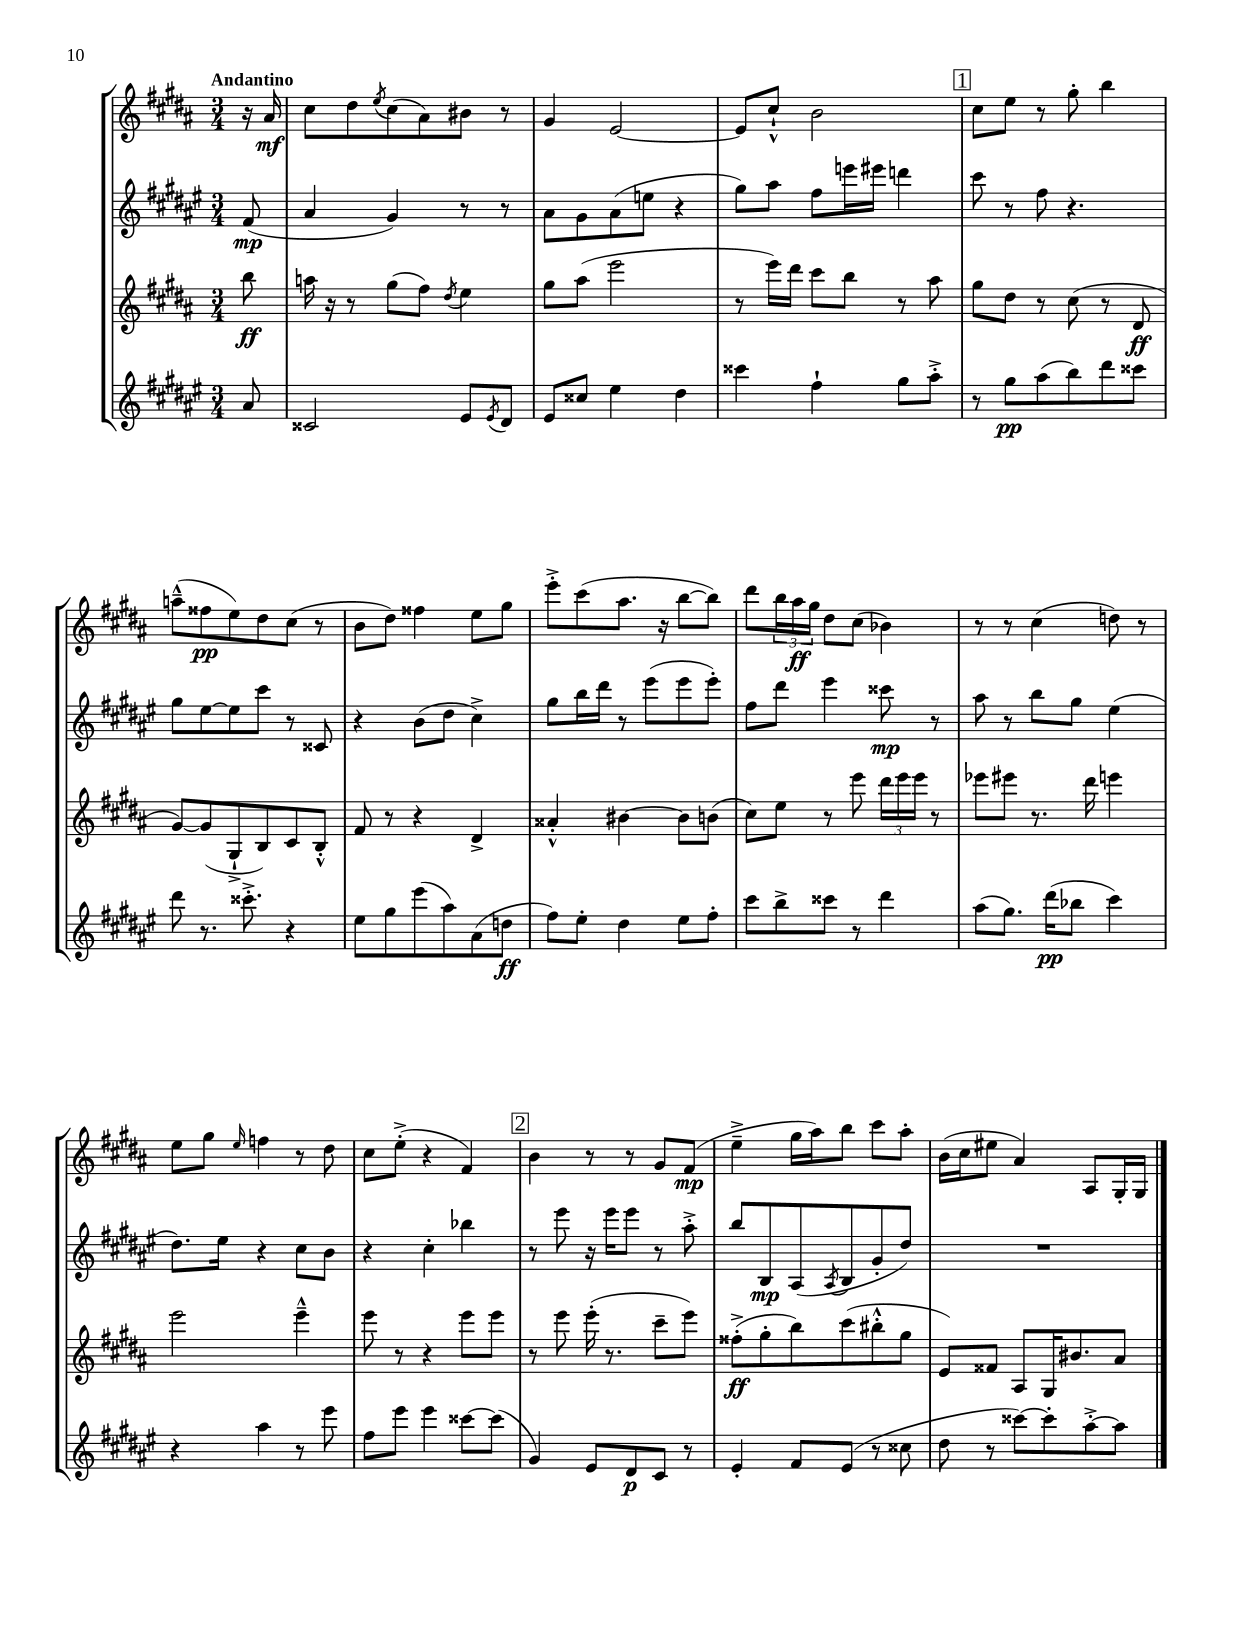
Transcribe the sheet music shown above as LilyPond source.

<<
\new StaffGroup <<
\new Staff = "s0" {
    \clef treble \key b \major \numericTimeSignature \time 3/4 \partial 8 \tempo "Andantino"
    r16 ais'16\mf |
    cis''8 dis''8 \acciaccatura { e''8 } cis''8( ais'8) bis'8 r8 |
    gis'4 e'2~ |
    e'8 cis''8-!-^ b'2 |
    \mark \markup { \box "1" } cis''8 e''8 r8 gis''8-. b''4 |
    a''8---^( fisis''8\pp e''8) dis''8 cis''8( r8 |
    b'8 dis''8) fisis''4 e''8 gis''8 |
    e'''8-.-> cis'''8( ais''8. r16 b''8~ b''8) |
    dis'''8 \tuplet 3/2 { b''16 ais''16\ff gis''16 } dis''8 cis''8( bes'4) |
    r8 r8 cis''4( d''8) r8 |
    e''8 gis''8 \grace { e''16 } f''4 r8 dis''8 |
    cis''8 e''8-.->( r4 fis'4) |
    \mark \markup { \box "2" } b'4 r8 r8 gis'8 fis'8\mp( |
    e''4---> gis''16 ais''16) b''8 cis'''8 ais''8-. |
    b'16( cis''16 eis''8 ais'4) ais8 gis16-. gis16 \bar "|." |
}
\new Staff = "s1" {
    \clef treble \key fis \major \numericTimeSignature \time 3/4 \partial 8
    fis'8\mp( |
    ais'4 gis'4) r8 r8 |
    ais'8 gis'8 ais'8( e''8 r4 |
    gis''8) ais''8 fis''8 e'''16 eis'''16 d'''4 |
    \mark \markup { \box "1" } cis'''8 r8 fis''8 r4. |
    gis''8 eis''8~ eis''8 cis'''8 r8 cisis'8 |
    r4 b'8( dis''8 cis''4->) |
    gis''8 b''16 dis'''16 r8 eis'''8( eis'''8 eis'''8-.) |
    fis''8 dis'''8 eis'''4 cisis'''8\mp r8 |
    ais''8 r8 b''8 gis''8 eis''4( |
    dis''8.) eis''16 r4 cis''8 b'8 |
    r4 cis''4-. bes''4 |
    \mark \markup { \box "2" } r8 eis'''8 r16 eis'''16 eis'''8 r8 ais''8-.-> |
    b''8 b8\mp ais8( \acciaccatura { ais8 } b8 gis'8-. dis''8) |
    R2. \bar "|." |
}
\new Staff = "s2" {
    \clef treble \key b \major \numericTimeSignature \time 3/4 \partial 8
    b''8\ff |
    a''16 r16 r8 gis''8( fis''8) \acciaccatura { dis''8 } e''4 |
    gis''8 ais''8( e'''2 |
    r8 e'''16) dis'''16 cis'''8 b''8 r8 ais''8 |
    \mark \markup { \box "1" } gis''8 dis''8 r8 cis''8( r8 dis'8\ff |
    gis'8~) gis'8( gis8-!-> b8) cis'8 b8-.-^ |
    fis'8 r8 r4 dis'4-> |
    aisis'4-.-^ bis'4~ bis'8 b'8( |
    cis''8) e''8 r8 e'''8 \tuplet 3/2 { dis'''16 e'''16 e'''16 } r8 |
    ees'''8 eis'''8 r8. dis'''16 e'''4 |
    e'''2 e'''4---^ |
    e'''8 r8 r4 e'''8 e'''8 |
    \mark \markup { \box "2" } r8 e'''8 e'''16-.( r8. cis'''8-- e'''8) |
    fisis''8-.->\ff( gis''8-. b''8) cis'''8( bis''8-.-^ gis''8 |
    e'8) fisis'8 ais8 gis16 bis'8. ais'8 \bar "|." |
}
\new Staff = "s3" {
    \clef treble \key fis \major \numericTimeSignature \time 3/4 \partial 8
    ais'8 |
    cisis'2 eis'8 \acciaccatura { eis'8 } dis'8 |
    eis'8 cisis''8 eis''4 dis''4 |
    cisis'''4 fis''4-! gis''8 ais''8-.-> |
    \mark \markup { \box "1" } r8 gis''8\pp ais''8( b''8) dis'''8 cisis'''8 |
    dis'''8 r8. cisis'''8.-.-> r4 |
    eis''8 gis''8 eis'''8( ais''8) ais'8( d''8\ff |
    fis''8) eis''8-. dis''4 eis''8 fis''8-. |
    cis'''8 b''8-> cisis'''8 r8 dis'''4 |
    ais''8( gis''8.) dis'''16\pp( bes''8 cis'''4) |
    r4 ais''4 r8 eis'''8 |
    fis''8 eis'''8 eis'''4 cisis'''8~ cisis'''8( |
    \mark \markup { \box "2" } gis'4) eis'8 dis'8\p cis'8 r8 |
    eis'4-. fis'8 eis'8( r8 cisis''8 |
    dis''8 r8 cisis'''8~) cisis'''8-. ais''8~-.-> ais''8 \bar "|." |
}
>>
>>
\layout { \context { \Score \remove "Bar_number_engraver" } }
